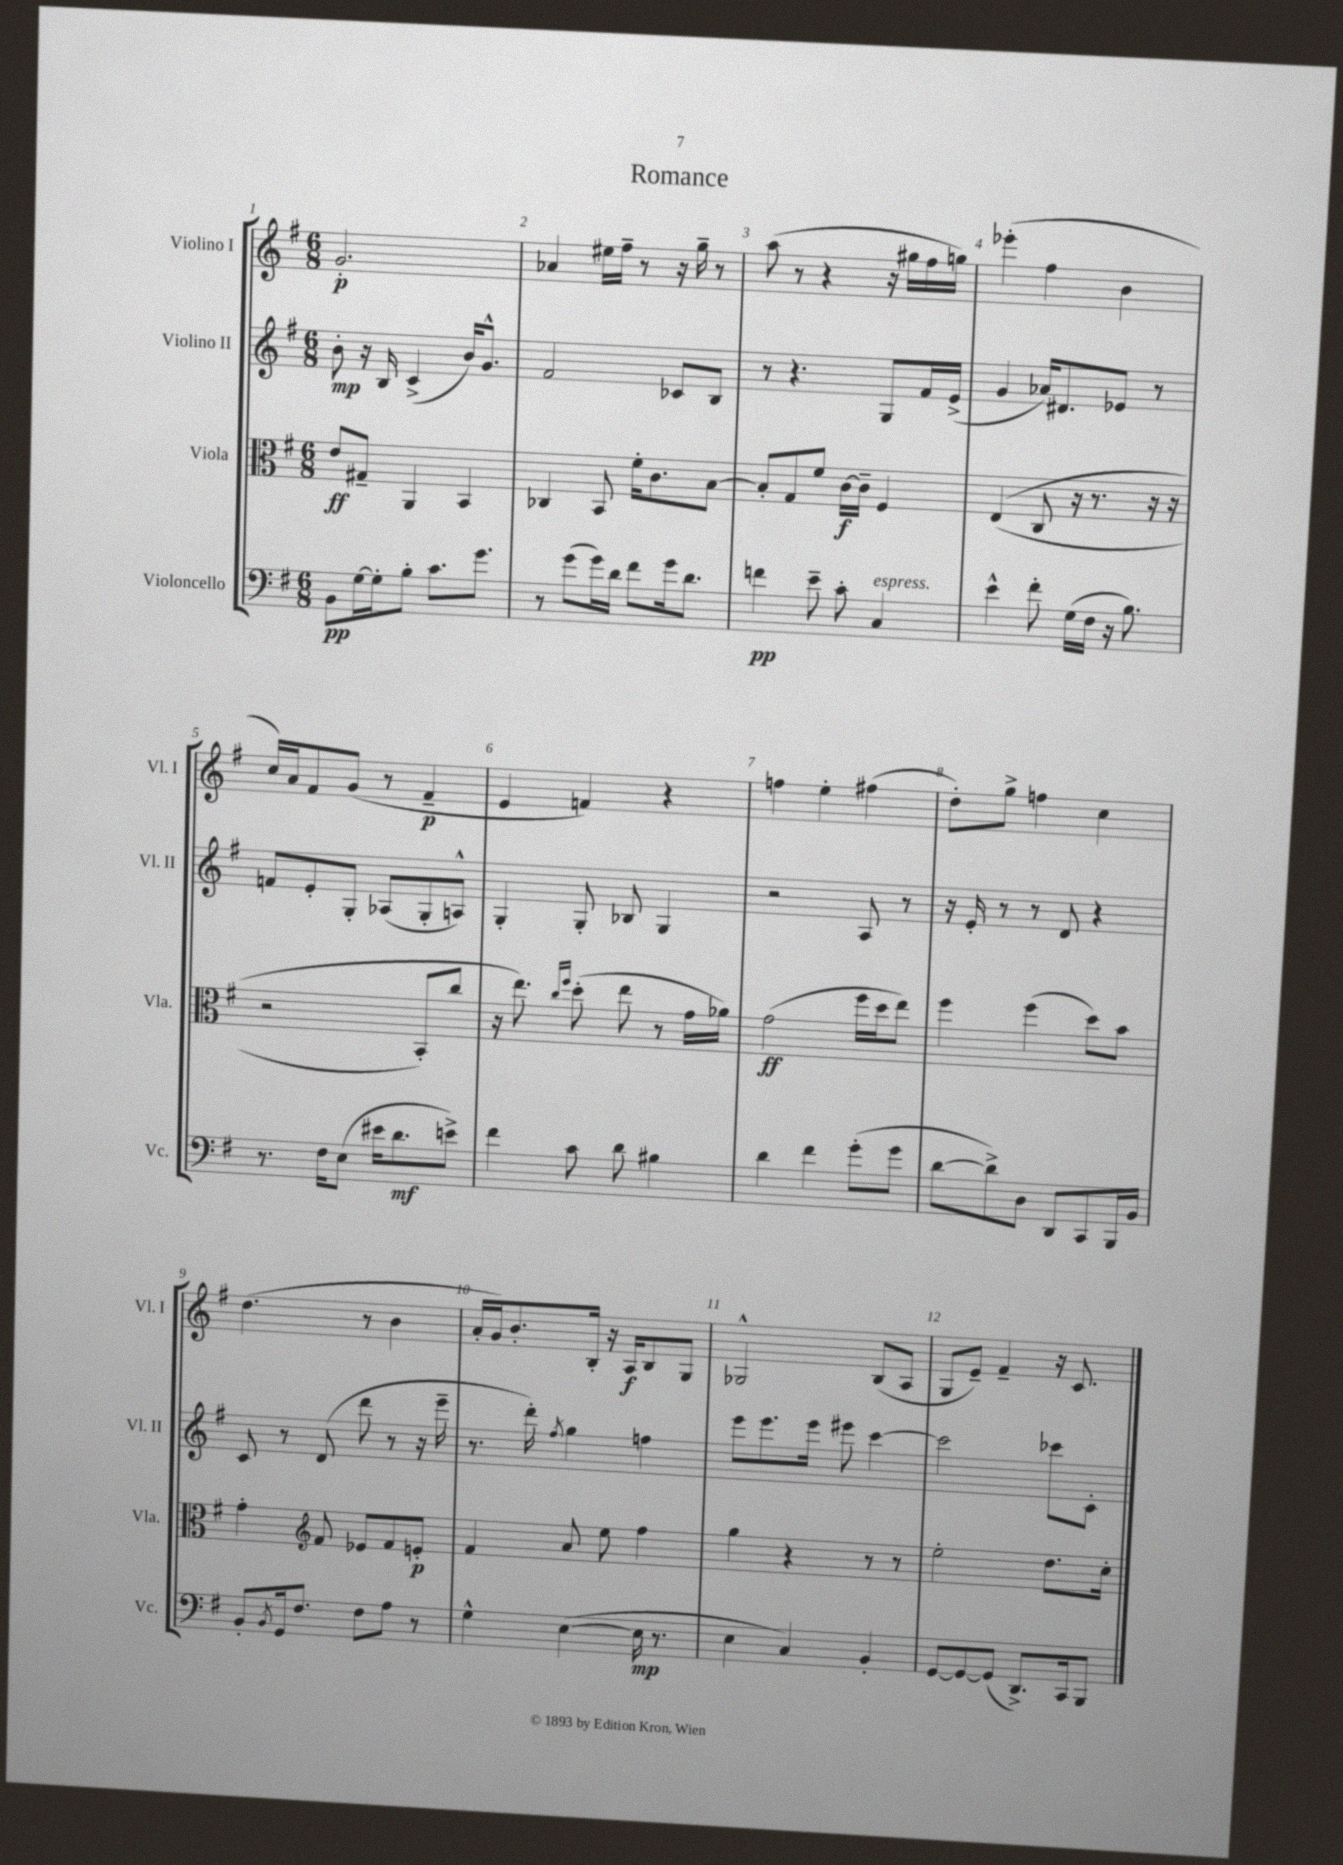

**kern	**dynam	**kern	**dynam	**kern	**dynam	**kern	**dynam
*part4	*part4	*part3	*part3	*part2	*part2	*part1	*part1
*staff4	*staff4	*staff3	*staff3	*staff2	*staff2	*staff1	*staff1
*I"Violoncello	*	*I"Viola	*	*I"Violino II	*	*I"Violino I	*
*I'Vc.	*	*I'Vla.	*	*I'Vl. II	*	*I'Vl. I	*
*clefF4	*	*clefC3	*	*clefG2	*	*clefG2	*
*k[f#]	*	*k[f#]	*	*k[f#]	*	*k[f#]	*
*M6/8	*	*M6/8	*	*M6/8	*	*M6/8	*
=1	=1	=1	=1	=1	=1	=1	=1
8BB\L	pp	8e/L	ff	8b'\	mp	2.g'/	p
[16G\L	.	8G#X~/J	.	16r	.	.	.
16G'\J]	.	.	.	16B/	.	.	.
8B'\J	.	4AA/	.	(4c^/	.	.	.
8.c\L	.	.	.	.	.	.	.
.	.	4BB/	.	16b/KL)	.	.	.
8.g\J	.	.	.	8.g^^/J	.	.	.
=2	=2	=2	=2	=2	=2	=2	=2
8r	.	4C-X/	.	2f#/	.	4a-X/	.
(8g\L	.	.	.	.	.	.	.
16g\L)	.	8BB/	.	.	.	16ee#X\LL	.
16d\JJ	.	.	.	.	.	16ff#~\JJ	.
8f#\L	.	16f#'\KL	.	.	.	8r	.
.	.	8.c\	.	.	.	.	.
16g\k	.	.	.	8c-X/L	.	16r	.
8.d\J	.	.	.	.	.	16gg~\	.
.	.	[8B\J	.	8B/J	.	8r	.
=3	=3	=3	=3	=3	=3	=3	=3
4fn\	pp	8B'/L]	.	8r	.	(8aa\	.
.	.	8G/	.	4.r	.	8r	.
8e~\	.	8f#/J	.	.	.	4r	.
8c'\	.	[16c\LL	f	.	.	.	.
.	.	16c~\JJ]	.	.	.	.	.
!LO:TX:a:i:t=espress.	!	!	!	!	!	!	!
4C/	.	4F#/	.	8G/L	.	16r	.
.	.	.	.	.	.	16gg#X\LL	.
.	.	.	.	16f#/L	.	16ff#\	.
.	.	.	.	(16e^/JJ	.	16ggn\JJ)	.
=4	=4	=4	=4	=4	=4	=4	=4
4e^^\	.	((4E/	.	4g/	.	(4eee-X'\	.
8f#'\	.	8C/	.	16a-X/KL)	.	4ff#\	.
.	.	.	.	8.d#X/	.	.	.
(16G\LL	.	16r	.	.	.	.	.
16F#\JJ	.	8.r	.	.	.	.	.
16r	.	.	.	8e-X/J	.	4b\	.
8.B\)	.	.	.	.	.	.	.
.	.	16r	.	8r	.	.	.
.	.	16r	.	.	.	.	.
!!LO:LB:g=z
=5	=5	=5	=5	=5	=5	=5	=5
8.r	.	2r	.	8fn/L	.	16cc/LL)	.
.	.	.	.	.	.	16a/J	.
.	.	.	.	8e'/	.	8f#/	.
16F#\KL	.	.	.	.	.	.	.
(8E\J	.	.	.	8G'/J	.	(8g/J	.
16e#X\KL	.	.	.	(8A-X/L	.	8r	.
8.d\	mf	.	.	.	.	.	.
.	.	8BB'/L)	.	8G'/	.	4f#~/	p
8en^\J)	.	8cc/J	.	8An^^/J)	.	.	.
=6	=6	=6	=6	=6	=6	=6	=6
4f#\	.	16r	.	4G'/	.	4e/	.
.	.	8.ee\)	.	.	.	.	.
.	.	16qqcc/LL	.	.	.	.	.
.	.	16qqff#/JJ	.	.	.	.	.
8c\	.	(8dd'\	.	8G'/	.	4fn/)	.
8d\	.	8ee\	.	8B-X/	.	.	.
4B#X\	.	8r	.	4G/	.	4r	.
.	.	16g\LL	.	.	.	.	.
.	.	16a-X\JJ)	.	.	.	.	.
=7	=7	=7	=7	=7	=7	=7	=7
4d\	.	(2g\	ff	2r	.	4ffn\	.
4f#\	.	.	.	.	.	4ee'\	.
(8g'\L	.	16ff#\LL	.	8A/	.	(4ff#X\	.
.	.	16dd\J	.	.	.	.	.
8g\J	.	8ee\J)	.	8r	.	.	.
=8	=8	=8	=8	=8	=8	=8	=8
[8d\L	.	4ff#\	.	16r	.	8dd'\L)	.
.	.	.	.	16e'/	.	.	.
8d^\])	.	.	.	8r	.	8gg^\J	.
8D\J	.	(4ff#\	.	8r	.	4ffn\	.
8DD/L	.	.	.	8d/	.	.	.
8CC/	.	8dd\L)	.	4r	.	4cc\	.
16BBB/L	.	8b\J	.	.	.	.	.
16BB/JJ	.	.	.	.	.	.	.
!!LO:LB:g=z
=9	=9	=9	=9	=9	=9	=9	=9
8BB'/L	.	4g'\	.	8c/	.	(4.dd\	.
8qBB/	.	.	.	.	.	.	.
16GG/k	.	.	.	8r	.	.	.
8.F#/J	.	.	.	.	.	.	.
*	*	*clefG2	*	*	*	*	*
.	.	8f#/	.	(8d/	.	.	.
8F#\L	.	8e-X/L	.	8ddd\	.	8r	.
8A\J	.	8f#/	.	8r	.	4b\	.
8r	.	8en'/J	p	16r	.	.	.
.	.	.	.	16eee~\	.	.	.
=10	=10	=10	=10	=10	=10	=10	=10
4G^^\	.	4f#/	.	8.r	.	16a'/LL	.
.	.	.	.	.	.	16g/J)	.
.	.	.	.	.	.	8.b'/	.
.	.	.	.	16ddd'\)	.	.	.
.	.	.	.	8qff#/	.	.	.
([4E\	.	8a/	.	4gg\	.	.	.
.	.	.	.	.	.	16B'/Jk	.
.	.	8ee\	.	.	.	16r	.
.	.	.	.	.	.	16A/KL	f
16E\]	mp	4ff#\	.	4ffn\	.	8B/	.
8.r	.	.	.	.	.	.	.
.	.	.	.	.	.	8G/J	.
=11	=11	=11	=11	=11	=11	=11	=11
4E\	.	4gg\	.	8eee\L	.	2G-X^^/	.
.	.	.	.	8.eee\	.	.	.
4C/)	.	4r	.	.	.	.	.
.	.	.	.	16eee\Jk	.	.	.
.	.	.	.	8eee#X\	.	.	.
4BB'/	.	8r	.	[4ccc\	.	(8B/L	.
.	.	8r	.	.	.	8A/J	.
=12	=12	=12	=12	=12	=12	=12	=12
[8GG/L	.	2ee'\	.	2ccc\]	.	8G/L	.
8GG/_	.	.	.	.	.	8e~/J)	.
(8GG/J]	.	.	.	.	.	4f#~/	.
8.DD^/L)	.	.	.	.	.	.	.
.	.	8.dd\L	.	8ccc-X\L	.	16r	.
16CC/k	.	.	.	.	.	8.c/	.
8BBB/J	.	.	.	8c'\J	.	.	.
.	.	16cc'\Jk	.	.	.	.	.
==	==	==	==	==	==	==	==
*-	*-	*-	*-	*-	*-	*-	*-
